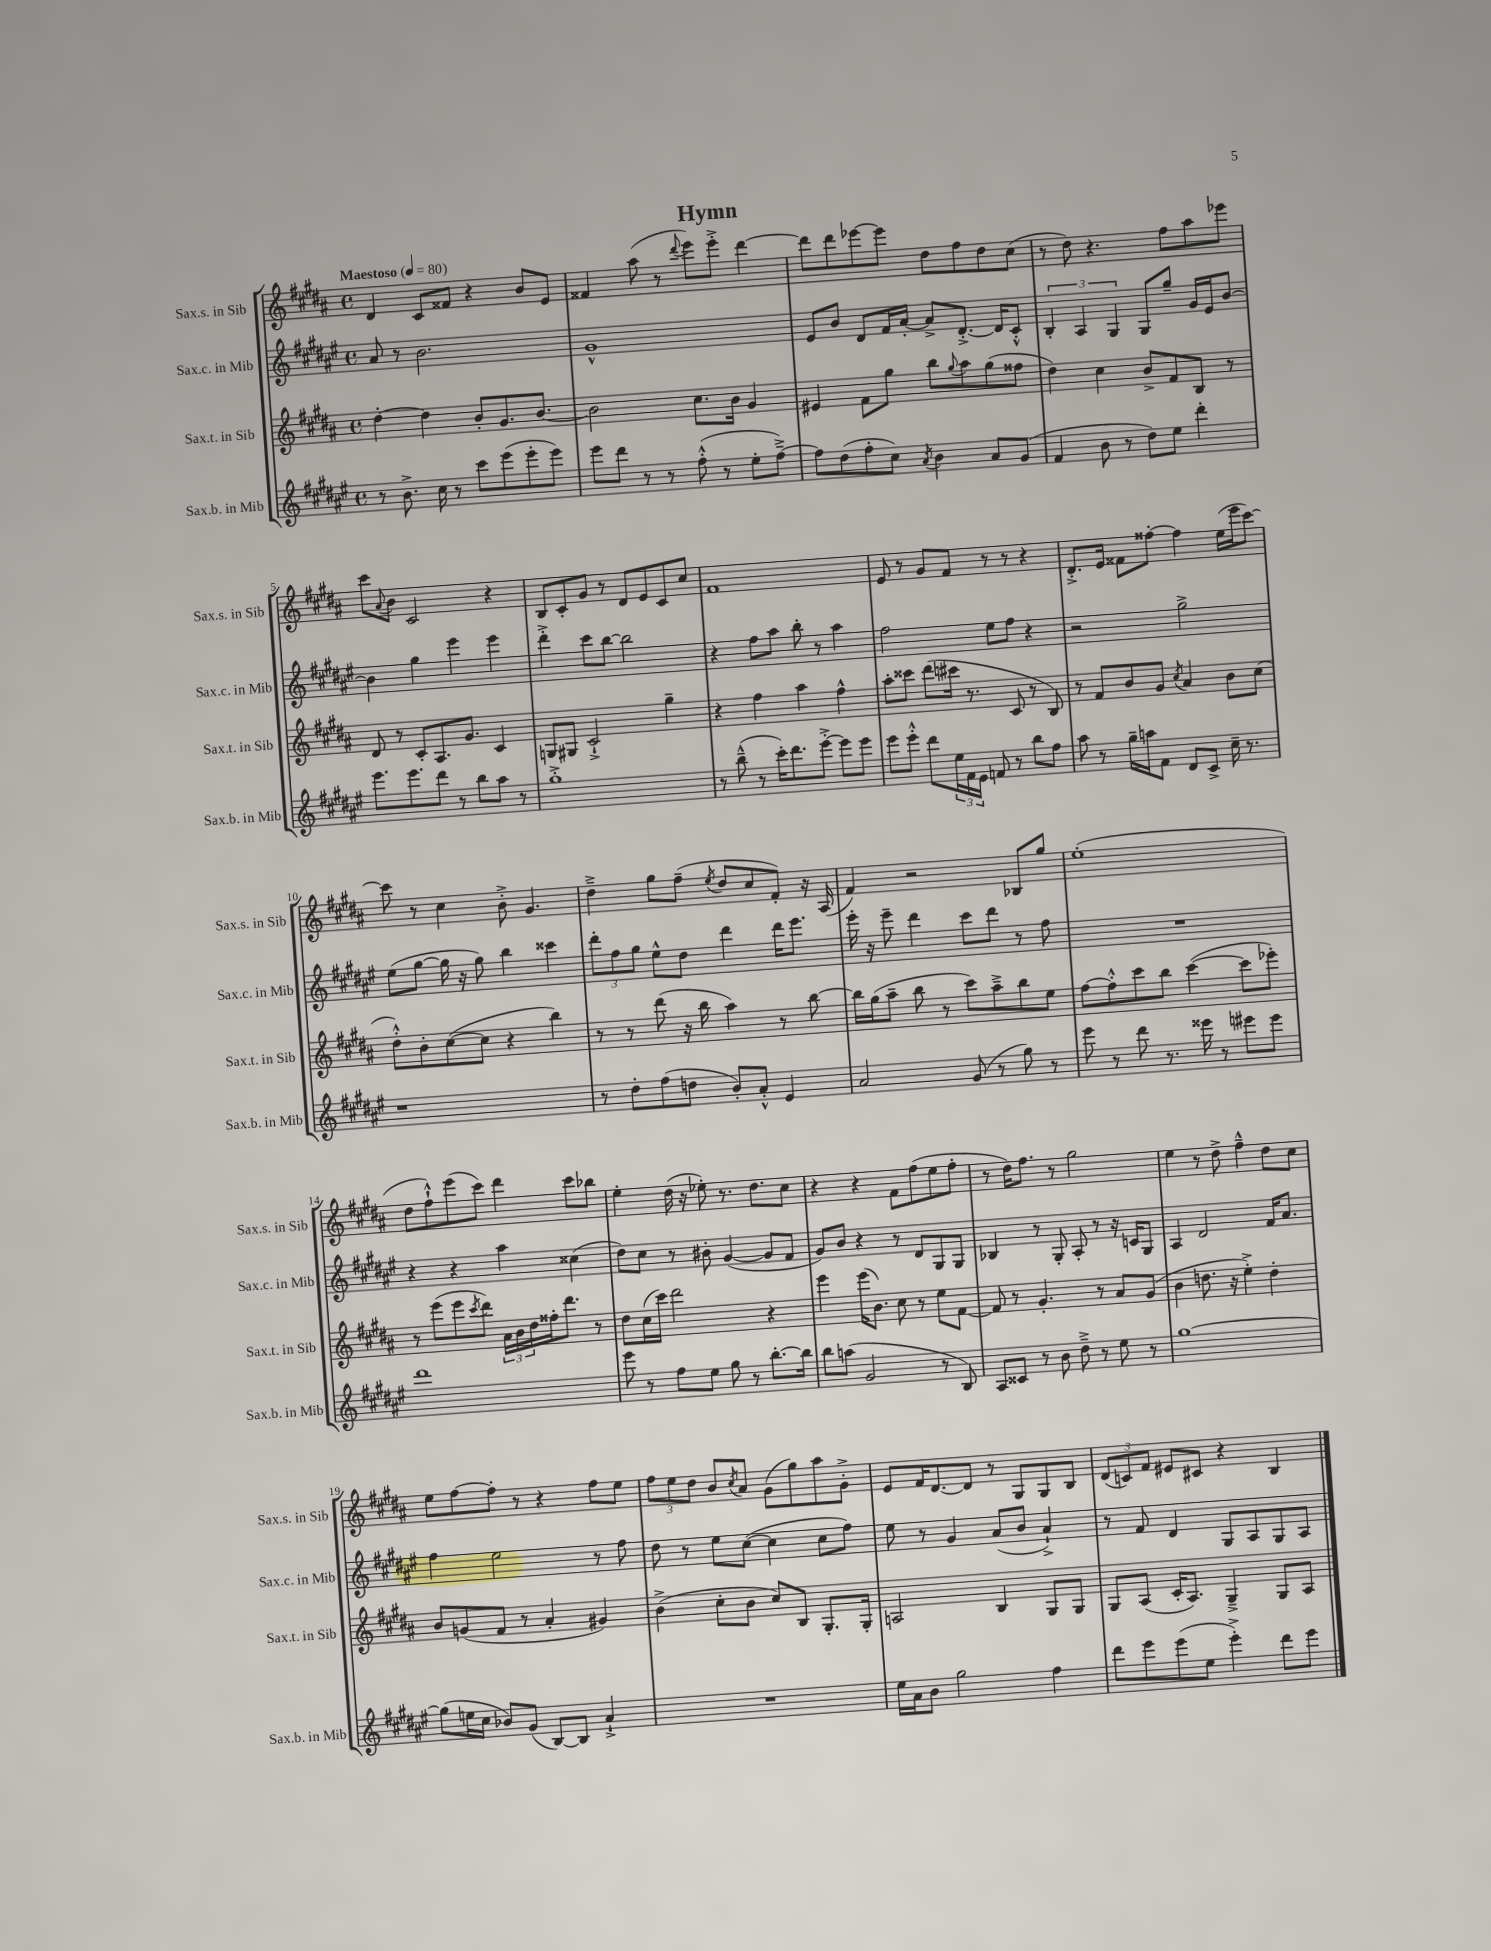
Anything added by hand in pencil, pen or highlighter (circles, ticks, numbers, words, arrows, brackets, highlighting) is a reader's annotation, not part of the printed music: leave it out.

**kern	**kern	**kern	**kern
*part4	*part3	*part2	*part1
*staff4	*staff3	*staff2	*staff1
*I"Sax.b. in Mib	*I"Sax.t. in Sib	*I"Sax.c. in Mib	*I"Sax.s. in Sib
*I'Sax.b. in Mib	*I'Sax.t. in Sib	*I'Sax.c. in Mib	*I'Sax.s. in Sib
*clefG2	*clefG2	*clefG2	*clefG2
*k[f#c#g#d#a#e#]	*k[f#c#g#d#a#]	*k[f#c#g#d#a#e#]	*k[f#c#g#d#a#]
*M4/4	*M4/4	*M4/4	*M4/4
*met(c)	*met(c)	*met(c)	*met(c)
*MM80	*MM80	*MM80	*MM80
=1	=1	=1	=1
!	!	!	!LO:TX:a:B:t=Maestoso
8r	[4dd#'\	8a#/	4d#/
8.b^\	.	8r	.
.	4dd#\]	2.b\	8c#/L
16cc#\	.	.	.
8r	.	.	8f##X/J
8ccc#\L	8b'/L	.	4r
(8eee#\	8.g#/	.	.
8eee#'\	.	.	8b/L
.	[8.b/J	.	.
8eee#\J)	.	.	8e/J
=2	=2	=2	=2
8eee#\L	2b\]	1g#^^	4f##X/
8ddd#\J	.	.	.
8r	.	.	(8aa#\
8r	.	.	8r
.	.	.	8qqddd#/
(8ff#'^^\	8.cc#\L	.	8eee\L)
8r	.	.	8eee'^\J
.	16b\Jk	.	.
8ee#'\L	4g#/	.	[4ddd#\
[8ff#~^\J)	.	.	.
=3	=3	=3	=3
8ff#\L]	4e#X/	8e#/L	8ddd#\L]
(8dd#\	.	8b/J	8ddd#\
8ff#'\	8f#\L	8d#/L	[8eee-X\
8cc#\J)	8gg#\J	16f#/L	8eee-\J]
.	.	[16a#'/JJ	.
8qa#/	.	.	.
4b\	8bb\L	8a#^/L]	8dd#\L
.	8qqgg#/	.	.
.	8aa#\	[8.d#'^/J	8ff#\
8a#/L	(8gg#\	.	8dd#\
.	.	16d#/KL]	.
(8g#/J	8ff##X\J	8c#'^^/J	(8cc#\J
=4	=4	=4	=4
4f#/	4dd#\)	6B'/	8r
.	.	.	8dd#\)
.	.	6A#/	.
8b\	4cc#\	.	4.r
.	.	6G#/	.
8r	.	.	.
8dd#\L)	8b^/L	8G#/L	.
8ee#\J	8f#/	8gg#~/J	8ff#\L
4ddd#'\	8B/J	16g#/LL	8aa#\
.	.	16e#/J	.
.	8r	[8b/J	8eee-X\J
!!LO:LB:g=z
=5	=5	=5	=5
8.eee#\L	8d#/	4b\]	8ccc#\L
.	.	.	8qqa#/
.	8r	.	8b\J
8.eee#\	.	.	.
.	8c#'/L	4gg#\	2c#/
8ddd#\J	8.A#/	.	.
8r	.	4eee#\	.
.	8.g#/J	.	.
8bb\L	.	.	.
8aa#\J	4c#/	4eee#\	4r
8r	.	.	.
=6	=6	=6	=6
1gg#'^	8Gn/L	4ddd#'^\	8B/L
.	8G#X/J	.	8c#'/
.	2c#`^/	8ccc#\L	8g#/J
.	.	[8bb\J	8r
.	.	2bb\]	8d#/L
.	.	.	8e/
.	4gg#~\	.	8c#/
.	.	.	8cc#/J
=7	=7	=7	=7
8r	4r	4r	1f#
(8bb~^^\	.	.	.
8r	4ff#\	8ff#\L	.
16ccc#'\KL)	.	8aa#\J	.
8.ddd#\	.	.	.
.	4aa#\	8bb'\	.
[8eee#'^\J	.	8r	.
8eee#\L]	4ff#^^\	4aa#\	.
8eee#\J	.	.	.
=8	=8	=8	=8
8eee#\L	8aa#'\L	2ff#\	8e/
8eee#'^^\J	8ccc##X\J	.	8r
8ddd#\L	(8ddd#\L	.	8g#/L
24ee#\L	16ccc#X\Jk	.	8f#/J
24f#\	.	.	.
.	8.r	.	.
24e#\JJ	.	.	.
8fn/	.	8ee#\L	8r
8r	8c#/	8ff#\J	8r
8bb\L	8r	4r	4r
8ff#\J	8B/)	.	.
=9	=9	=9	=9
8aa#\	8r	2r	8.d#'^/L
8r	8f#/L	.	.
.	.	.	16e/Jk
16gg#~\LL	8b/	.	8f##X\L
16aan\J	.	.	.
8f#\J	8g#/J	.	[8ff##X'\J
.	8qcc#/	.	.
8d#/L	4a#/	2gg#^\	4ff##\]
8c#^/J	.	.	.
16cc#~\	8b\L	.	(16ee\LL
8.r	.	.	16eee\J
.	(8cc#\J	.	[8ccc#\J)
!!LO:LB:g=z
=10	=10	=10	=10
1r	8dd#'^^\L)	(8ee#\L	8ccc#\]
.	8b'\	[8gg#\J	8r
.	([8cc#\	16gg#\]	4cc#\
.	.	16r	.
.	8cc#\J]	8gg#\)	.
.	4r	4bb\	8b'^\
.	.	.	4.g#/
.	4bb\)	4ccc##X\	.
=11	=11	=11	=11
8r	8r	12ddd#'\L	4dd#~^\
.	.	12ff#\	.
8dd#'\L	8r	.	.
.	.	12gg#\J	.
(8ff#\	(8ddd#\	8ee#^^\L	8gg#\L
8ddn\J	16r	8dd#\J	(8ff#~\J
.	16bb\	.	.
.	.	.	8qee/
8b'/L)	4aa#\)	4ddd#\	8dd#/L
8a#'^^/J	.	.	8cc#/
4e#/	8r	16ddd#\KL	8f#'/J)
.	.	8.eee#\J	.
.	[8bb\	.	16r
.	.	.	(16A#/
=12	=12	=12	=12
2a#/	16bb\LL]	16eee#'\	4f#/)
.	(16gg#\J	16r	.
.	8aa#~\J	8eee#~\	.
.	8bb\	4ddd#\	2r
.	8r	.	.
(8g#/	8ccc#\L)	8ccc#\L	.
8r	8aa#~^\	8ddd#\J	.
8gg#\)	8bb\	8r	8B-X/L
8r	8ee\J	8ff#\	8gg#/J
=13	=13	=13	=13
8eee#\	[8ff#\L	1r	(1ee'
8r	8ff#'^^\]	.	.
8ddd#\	8ccc#\	.	.
8.r	8bb\J	.	.
.	([4ccc#\	.	.
16eee##X\	.	.	.
8r	.	.	.
8eee#X\L	8ccc#\L]	.	.
8eee#\J	8eee-X'\J)	.	.
!!LO:LB:g=z
=14	=14	=14	=14
1ddd#	8r	4r	8dd#\L
.	(8eee\L	.	8ff#`^^\)
.	8eee\	4r	(8eee\
.	8qccc#/	.	.
.	8ddd#\J)	.	8ccc#\J)
.	24a#\LL	4aa#\	4ddd#\
.	24b\	.	.
.	24dd#\	.	.
.	16ff##X'\J	.	.
.	8.ddd#\J	.	.
.	.	(4cc##X\	8ccc#\L
.	8r	.	8bb-X\J
=15	=15	=15	=15
8eee#\	8dd#\L	8dd#\L)	4ee'\
8r	(16cc#\L	8cc#\J	.
.	16ccc#\JJ)	.	.
8ff#\L	2ddd#\	8r	(16dd#\
.	.	.	16r
8ee#\J	.	8b#X'\	8ee-X'\)
8gg#\	.	([4g#/	8.r
8r	.	.	.
.	.	.	8.dd#\L
[8.bb'\L	4r	8g#/L]	.
.	.	8f#/J	8cc#\J
16bb\Jk]	.	.	.
=16	=16	=16	=16
8bb\L	4eee\	8g#/L)	4r
(8aan\J	.	8b/J	.
2g#/	(16eee\KL	4r	4r
.	8.b\J)	.	.
.	8cc#\	8r	8f#\L
.	8r	8d#/L	(8ff#\
8r	8ee\L	8G#/	8ee\
8B/)	[8f#\J	8G#/J	8ff#'\J
=17	=17	=17	=17
8A#/L	8f#/]	4B-X/	8r
8c##X/J	8r	.	16dd#\KL)
.	.	.	8.ff#\J
8r	4.g#'/	8r	.
8b\	.	8G#'/	8r
8dd#~^\	.	8A#'/	2gg#\
8r	8r	8r	.
8ee#\	8a#/L	16r	.
.	.	16cn/KL	.
8r	(8g#/J	8G#/J	.
=18	=18	=18	=18
[1gg#	4b\	4A#/	4ee\
.	8.ddn\	2d#/	8r
.	.	.	8dd#^\
.	16r	.	.
.	4ee'^\)	.	4ff#~^^\
.	4dd'\	16f#/KL	8dd#\L
.	.	8.a#/J	.
.	.	.	8cc#\J
!!LO:LB:g=z
=19	=19	=19	=19
(8gg#\L]	8b/L	4ff#\	8ee\L
16een\L	(8gn/	.	[8ff#\
16cc#\JJ	.	.	.
8b-X/L)	8f#/J	2ee#\	8ff#'\J]
(8g#/J	8r	.	8r
[8B/L)	4a#'/	.	4r
8B/J]	.	.	.
4a#`^/	4g#X/)	8r	8ff#\L
.	.	8ff#\	8ee\J
=20	=20	=20	=20
1r	(4b^\	8dd#\	12ff#\L
.	.	.	12ee\
.	.	8r	.
.	.	.	12dd#\J
.	8cc#'\L	8ee#\L	8b/L
.	.	.	8qcc#/
.	8b\J	([8cc#\J	8a#/J
.	8cc#/L)	4cc#\]	(8g#\L
.	8B/J	.	8gg#\)
.	8.G#'/L	8cc#\L	8aa#\
.	.	8ff#\J)	8g#'^\J
.	16G#'/Jk	.	.
=21	=21	=21	=21
16ee#\LL	2An/	8ee#\	8e/L
16a#\J	.	.	.
8b\J	.	8r	16f#/K
.	.	.	[8.d#/
2gg#\	.	4g#/	.
.	.	.	8d#/J]
.	4B/	(8a#/L	8r
.	.	8b/J	8G#/L
4ff#\	8G#/L	4a#`^/)	8G#/
.	8G#/J	.	8B/J
=22	=22	=22	=22
8ddd#\L	8G#/L	8r	(12d#/L
.	.	.	12cn/)
8eee#\	(8A#/J	8f#/	.
.	.	.	12f#/J
(8eee#\	16c#'/KL	4d#/	8e#X/L
.	8.A#/J)	.	.
8ee#\J	.	.	8c#X/J
4eee#'^\)	4G#~^/	8G#/L	4r
.	.	8A#/	.
8ddd#\L	8G#/L	8G#/	4B/
8eee#\J	8A#/J	8A#/J	.
==	==	==	==
*-	*-	*-	*-
